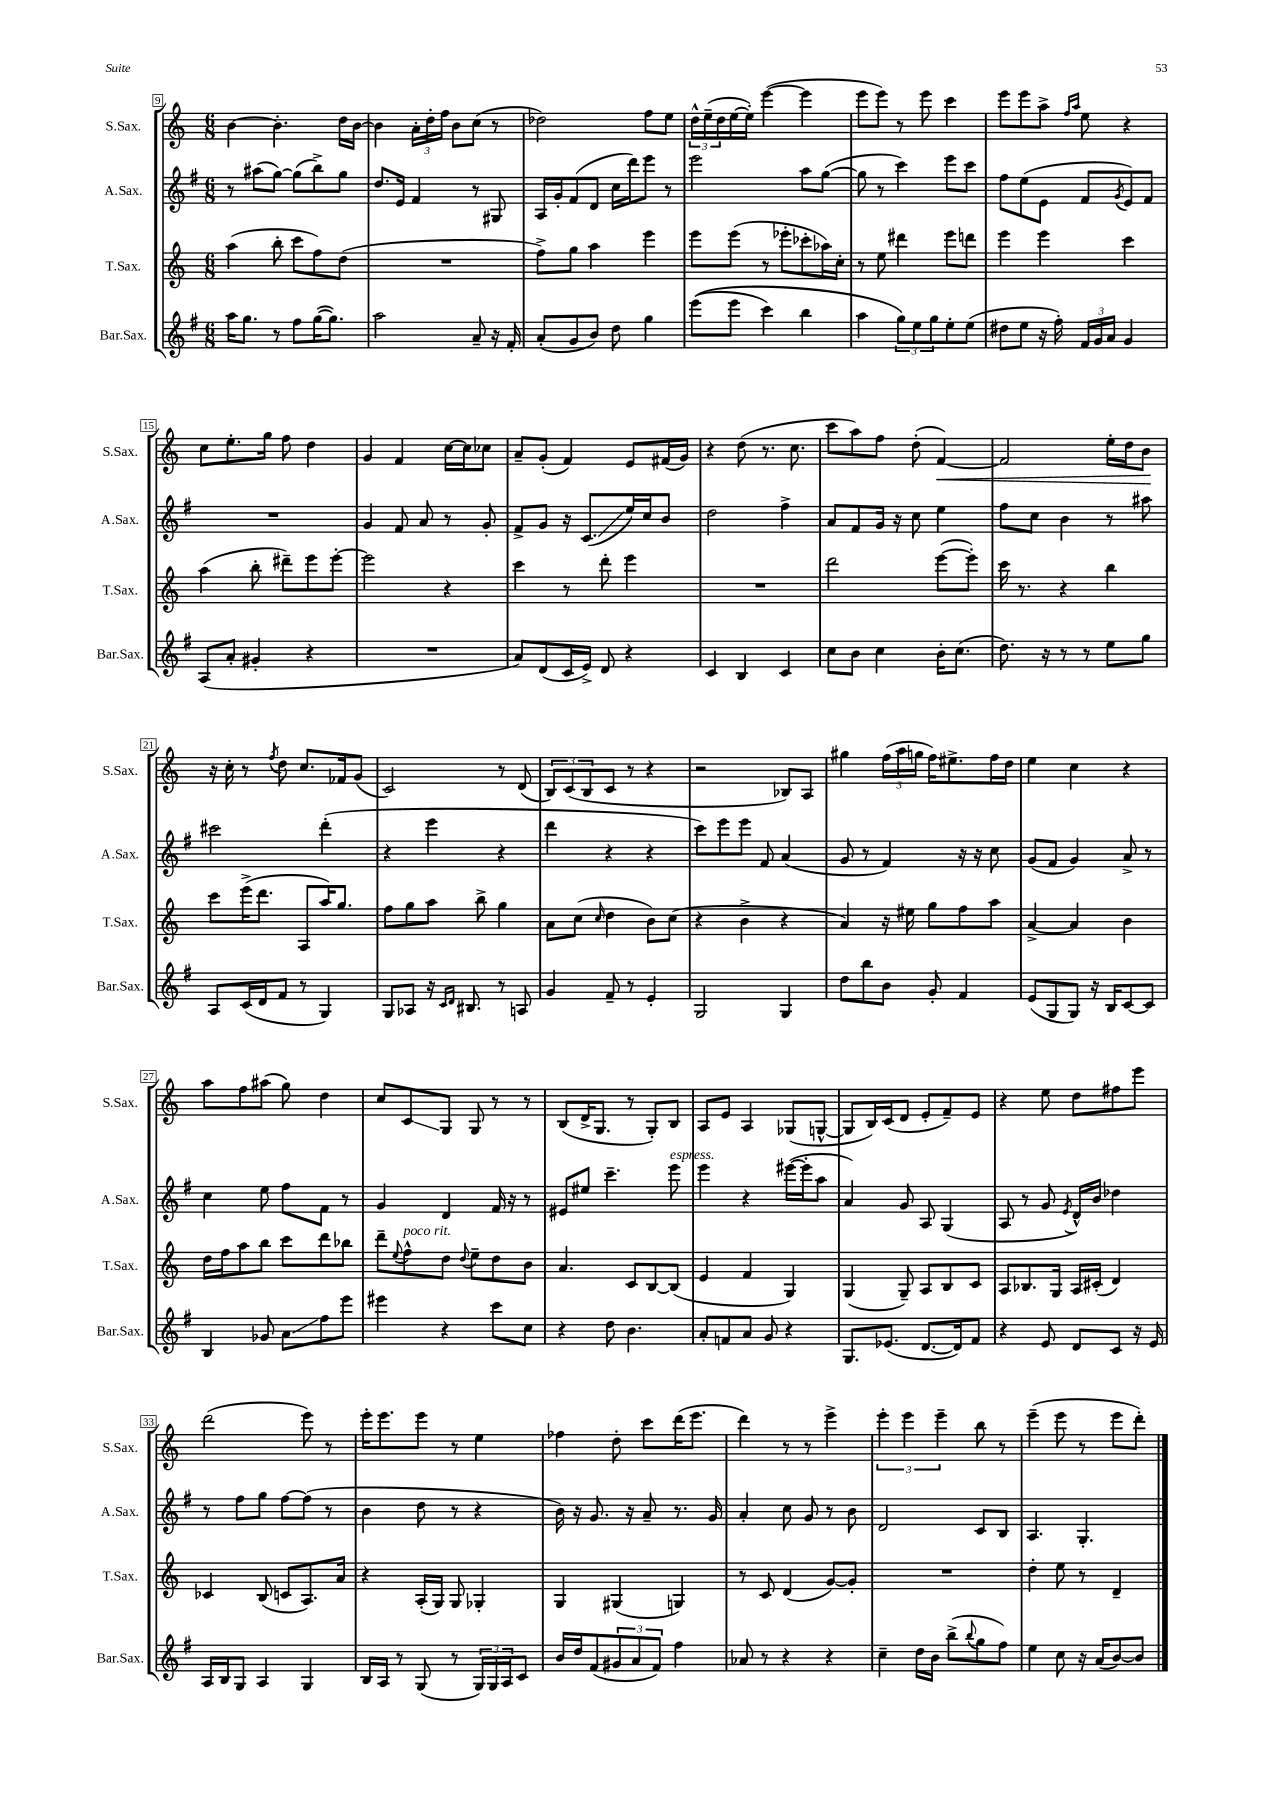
<<
\new StaffGroup <<
\new Staff = "s0" \with { instrumentName = "S.Sax." shortInstrumentName = "S.Sax." } {
    \clef treble \key c \major \numericTimeSignature \time 6/8
    b'4~ b'4.-. d''16 b'16~ |
    b'4 \tuplet 3/2 { a'16-. d''16-. f''16 } b'8 c''8( r8 |
    des''2) f''8 e''8 |
    \tuplet 3/2 { d''16-^ e''16--( d''16 } e''16~ e''16-.) e'''4~( e'''4 |
    e'''8 e'''8) r8 e'''8 c'''4 |
    e'''8 e'''8 a''8-> \grace { f''16 a''16 } e''8 r4 |
    c''8 e''8.-. g''16 f''8 d''4 |
    g'4 f'4 c''16~ c''16 ces''8 |
    a'8-- g'8-.( f'4) e'8 fis'16( g'16) |
    r4 d''8( r8. c''8. |
    c'''8 a''8) f''8 d''8-.( f'4~\<) |
    f'2 e''16-. d''16 b'8\! |
    r16 c''16-. r8 \acciaccatura { f''8 } d''8 c''8. fes'16 g'8( |
    c'2) r8 d'8( |
    \tuplet 3/2 { b8) c'8( b8 } c'8 r8 r4 |
    r2 bes8) a8 |
    gis''4 \tuplet 3/2 { f''16( a''16 g''16 } f''16) eis''8.-> f''16 d''16 |
    e''4 c''4 r4 |
    a''8 f''8 ais''8( g''8) d''4 |
    c''8 c'8\glissando g8 g8 r8 r8 |
    b8( d'16-> g8. r8 g8-.) b8 |
    a8 e'8 a4 ges8( g8~-^ |
    g8 b16) c'16( d'8 e'8-. f'8--) e'8 |
    r4 e''8 d''8 fis''8 e'''8 |
    d'''2( e'''8) r8 |
    e'''16-. e'''8. e'''8 r8 e''4 |
    fes''4 d''8-. c'''8 d'''16( e'''8. |
    d'''4) r8 r8 e'''4-> |
    \tuplet 3/2 { e'''4-. e'''4 e'''4-- } b''8 r8 |
    e'''4--( e'''8 r8 e'''8 d'''8-.) \bar "|." |
}
\new Staff = "s1" \with { instrumentName = "A.Sax." shortInstrumentName = "A.Sax." } {
    \clef treble \key g \major \numericTimeSignature \time 6/8
    r8 ais''8( g''8~) g''8( b''8->) g''8 |
    d''8. e'16 fis'4 r8 gis8 |
    a16 g'16-. fis'8( d'8 c''16 d'''16) e'''8 r8 |
    e'''2 a''8 g''8~( |
    g''8 r8 c'''4) e'''8 c'''8 |
    fis''8 e''8( e'8 fis'8 \acciaccatura { g'8 } e'8) fis'8 |
    R2. |
    g'4 fis'8 a'8 r8 g'8-. |
    fis'8-> g'8 r16 c'8.\glissando( e''16) c''16 b'8 |
    d''2 fis''4-> |
    a'8 fis'8 g'16 r16 c''8 e''4 |
    fis''8 c''8 b'4 r8 ais''8 |
    cis'''2 d'''4-.( |
    r4 e'''4 r4 |
    d'''4 r4 r4 |
    c'''8) e'''8 e'''8 fis'8 a'4( |
    g'8 r8 fis'4) r16 r16 c''8 |
    g'8( fis'8 g'4) a'8-> r8 |
    c''4 e''8 fis''8 fis'8 r8 |
    g'4 d'4 fis'16 r16 r8 |
    eis'8 eis''8 c'''4.-- e'''8^\markup { \italic "espress." } |
    e'''4 r4 eis'''16~( eis'''16-. a''8 |
    a'4) g'8 a8 g4( |
    a8 r8 g'8 \acciaccatura { e'8 } d'16-^) b'16 des''4 |
    r8 fis''8 g''8 fis''8~ fis''8( r8 |
    b'4 d''8 r8 r4 |
    b'16) r16 g'8. r16 a'8-- r8. g'16 |
    a'4-. c''8 g'8 r8 b'8 |
    d'2 c'8 b8 |
    a4. g4.-. \bar "|." |
}
\new Staff = "s2" \with { instrumentName = "T.Sax." shortInstrumentName = "T.Sax." } {
    \clef treble \key c \major \numericTimeSignature \time 6/8
    a''4( b''8-. c'''8 f''8) d''8( |
    R2. |
    f''8->) g''8 a''4 e'''4 |
    e'''8 e'''8( r8 ees'''8-. ces'''8-. aes''16) c''16-. |
    r8 e''8 dis'''4 e'''8 d'''8 |
    e'''4 e'''4 c'''4 |
    a''4( b''8-. dis'''8--) e'''8 e'''8~-. |
    e'''2 r4 |
    c'''4 r8 d'''8-. e'''4 |
    R2. |
    d'''2 e'''8~( e'''8-.) |
    c'''16 r8. r4 b''4 |
    c'''8 e'''16->( d'''8. a8 a''16) g''8. |
    f''8 g''8 a''8 b''8-> g''4 |
    a'8 c''8( \grace { c''16 } d''4 b'8) c''8( |
    r4 b'4-> r4 |
    a'4) r16 eis''16 g''8 f''8 a''8 |
    a'4~-> a'4 b'4 |
    d''16 f''16 a''8 b''8 c'''8 d'''8 bes''8 |
    d'''8-- \appoggiatura { e''8 } f''8-^^\markup { \italic "poco rit." } d''8 \appoggiatura { d''8 } e''8-- d''8 b'8 |
    a'4. c'8 b8~ b8( |
    e'4 f'4 g4) |
    g4( g8--) a8 b8 c'8 |
    a8 bes8. g16 a16 cis'16-.( d'4) |
    ces'4 b8( c'8 a8.) a'16 |
    r4 a16-.( g16) g8 ges4-. |
    g4 gis4( g4) |
    r8 c'8 d'4( g'8~) g'8-. |
    R2. |
    d''4-. e''8 r8 d'4-- \bar "|." |
}
\new Staff = "s3" \with { instrumentName = "Bar.Sax." shortInstrumentName = "Bar.Sax." } {
    \clef treble \key g \major \numericTimeSignature \time 6/8
    a''16 g''8. r8 fis''8 g''16~( g''8.) |
    a''2 a'8-- r16 fis'16-. |
    a'8-.( g'8 b'8) d''8 g''4 |
    e'''8(\( e'''8 c'''4) b''4 |
    a''4 \tuplet 3/2 { g''8\) e''8 g''8 } e''8-. e''8( |
    dis''8 e''8 r16 fis''16-.) \tuplet 3/2 { fis'16 g'16 a'16 } g'4 |
    a8( a'8-. gis'4-. r4 |
    R2. |
    a'8) d'8( c'16 e'16->) d'8 r4 |
    c'4 b4 c'4 |
    c''8 b'8 c''4 b'16-. c''8.( |
    d''8.) r16 r8 r8 e''8 g''8 |
    a8 c'16( d'16 fis'8 r8 g4) |
    g8 aes8 r16 \grace { c'16 d'16 } bis8. r8 a8 |
    g'4 fis'8-- r8 e'4-. |
    g2 g4 |
    d''8 b''8 b'8 g'8-. fis'4 |
    e'8( g8 g8) r16 b16 c'8~ c'8 |
    b4 ges'8 a'8\glissando fis''8 e'''8 |
    eis'''4 r4 c'''8 c''8 |
    r4 d''8 b'4. |
    a'8-. f'8 a'8 g'8 r4 |
    g8. ees'8.( d'8.~ d'16) fis'8 |
    r4 e'8 d'8 c'8 r16 e'16 |
    a16 b16 g8 a4 g4 |
    b16 a16 r8 g8( r8 \tuplet 3/2 { g16) g16 a16 } c'8 |
    b'16 d''16 fis'8( \tuplet 3/2 { gis'8 a'8 fis'8) } fis''4 |
    aes'8 r8 r4 r4 |
    c''4-- d''16 b'16 b''8->( \appoggiatura { b''8 } g''8 fis''8) |
    e''4 c''8 r16 a'16( b'8~) b'8 \bar "|." |
}
>>
>>
\layout { \context { \Score currentBarNumber = #9 \override BarNumber.stencil = #(make-stencil-boxer 0.1 0.3 ly:text-interface::print) } }
